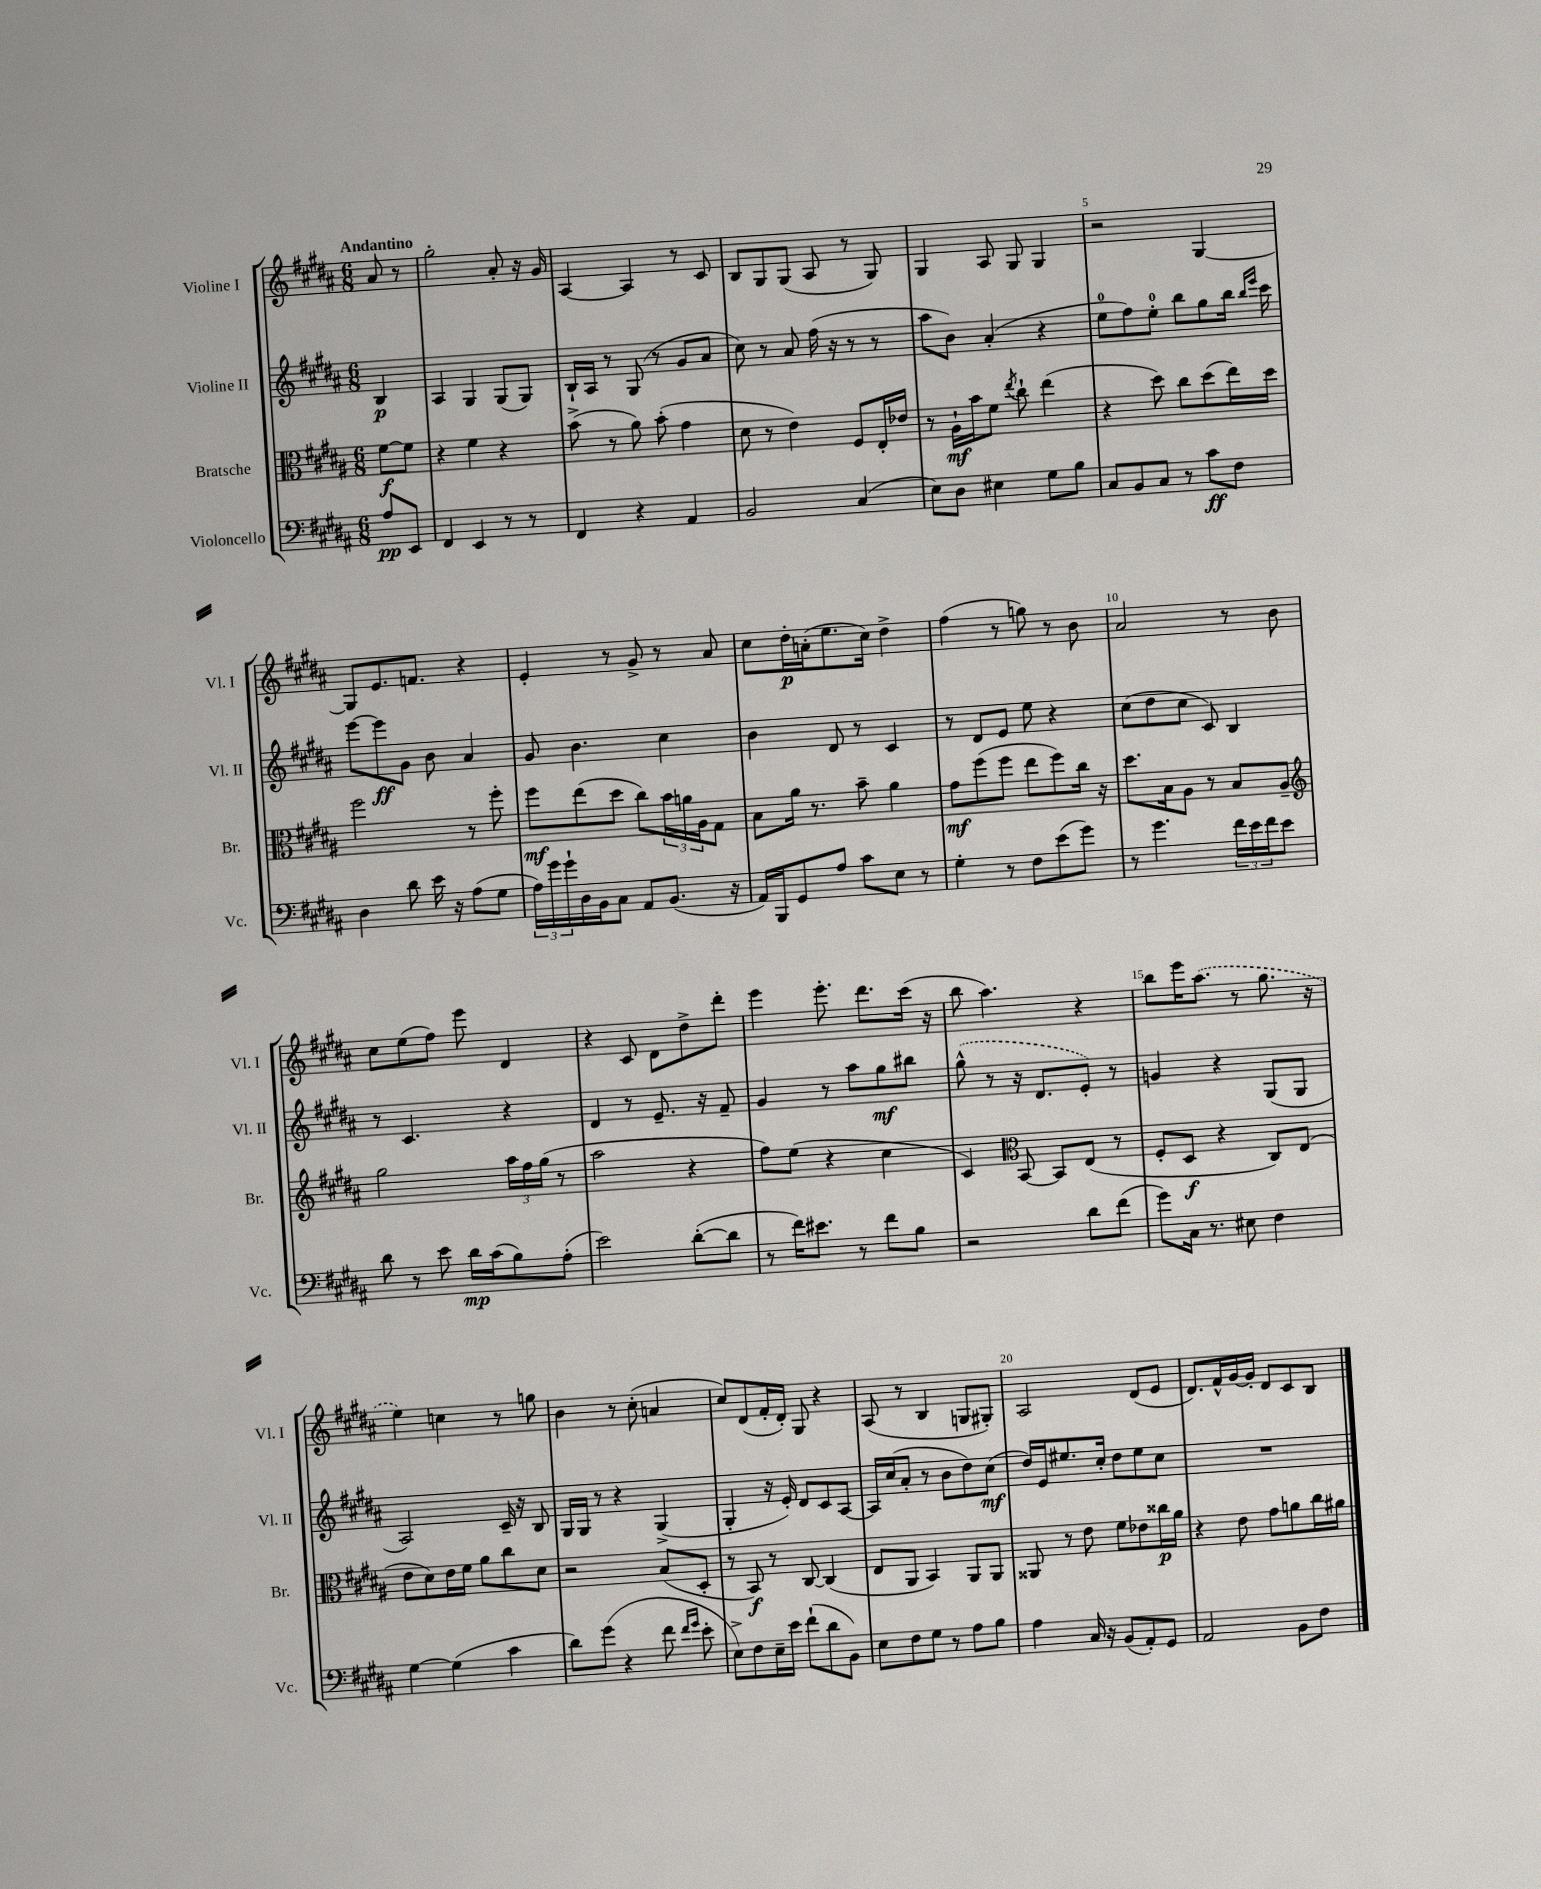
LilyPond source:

<<
\new StaffGroup <<
\new Staff = "s0" \with { instrumentName = "Violine I" shortInstrumentName = "Vl. I" } {
    \clef treble \key b \major \numericTimeSignature \time 6/8 \partial 4 \tempo "Andantino"
    ais'8 r8 |
    gis''2-. ais'8-. r16 gis'16 |
    ais4~ ais4 r8 cis'8 |
    b8 gis8 gis8( ais8 r8 gis8) |
    gis4 ais8 gis8 gis4 |
    r2 gis4~ |
    gis8 e'8. f'8. r4 |
    e'4-. r8 gis'8-> r8 ais'8 |
    cis''8 dis''16-.\p a'16-.( e''8. cis''16) dis''4-> |
    fis''4( r8 g''8) r8 b'8 |
    ais'2 r8 b'8 |
    cis''8 e''8( fis''8) e'''8 dis'4 |
    r4 cis'8 dis'8 dis''8-> dis'''8-. |
    e'''4 e'''8.-. dis'''8. cis'''16( r16 |
    b''8 ais''4.) r4 |
    b''8 e'''16 \once \slurDashed ais''8.( r8 gis''8. r16 |
    e''4) c''4 r8 g''8 |
    b'4 r8 cis''8-.( a'4 |
    cis''8) dis'8( fis'16-. dis'16-.) gis8 r4 |
    ais8( r8 b4 g8 gis8-.) |
    ais2 dis'8( e'8 |
    dis'8.) fis'16-^ gis'16~ gis'16-. dis'8 cis'8 b8 \bar "|." |
}
\new Staff = "s1" \with { instrumentName = "Violine II" shortInstrumentName = "Vl. II" } {
    \clef treble \key b \major \numericTimeSignature \time 6/8 \partial 4
    b4\p |
    ais4 gis4 gis8( gis8) |
    b16-! ais16 r8 gis8( r8 gis'8 ais'8 |
    cis''8) r8 ais'8 fis''16( r16 r8 r8 |
    ais''8 b'8) ais'4-.( r4 |
    e''8-0 fis''8) e''8-0-. b''8 gis''8 b''16 \grace { b''16 e'''16 } cis'''16 |
    e'''8~ e'''8\ff gis'8 b'8 ais'4 |
    gis'8 b'4. cis''4 |
    b'4 dis'8 r8 cis'4 |
    r8 dis'8 e'8 e''8 r4 |
    cis''8( dis''8 cis''8 cis'8) b4 |
    r8 cis'4. r4 |
    dis'4 r8 e'8.-- r16 fis'8-- |
    gis'4 r8 ais''8 gis''8\mf bis''8 |
    \once \slurDashed gis''8-^( r8 r16 dis'8. e'8-.) r8 |
    g'4 r4 gis8( gis8 |
    ais2) cis'16-- r16 b8 |
    gis16 gis16 r8 r4 gis4->( |
    gis4-. r16 e'16-.) dis'8 cis'8 ais8~ |
    ais16 cis''16( ais'8-. r8 b'8 dis''8) cis''8\mf( |
    dis''16) e'16 eis''8. cis''16-. dis''8 eis''8 cis''8 |
    R2. \bar "|." |
}
\new Staff = "s2" \with { instrumentName = "Bratsche" shortInstrumentName = "Br." } {
    \clef alto \key b \major \numericTimeSignature \time 6/8 \partial 4
    fis'8~\f fis'8 |
    r4 fis'4 r4 |
    b'8->( r8 ais'8) b'8-.( gis'4 |
    dis'8 r8 e'4) fis8 e16-. ees'16 |
    r8 ais16-!\mf b'16 fis'8 \acciaccatura { e''8 } cis''8-! e''4( |
    r4 dis''8) cis''8 dis''8( e''16) dis''16 |
    fis''2 r8 fis''8-. |
    fis''8\mf e''8( dis''8 cis''8) \tuplet 3/2 { b'16 a'16 ais16 } gis8 |
    b8 ais'16 r8. b'8-- ais'4 |
    gis'8\mf fis''8( fis''8 e''8 fis''8) cis''16 r16 |
    dis''8. b16 ais8 r8 b8 ais8-- |
    \clef treble gis''2 \tuplet 3/2 { ais''16 fis''16 gis''16( } r8 |
    ais''2 r4 |
    fis''8) e''8( r4 cis''4 |
    cis'4) \clef alto b,8~ b,8 e8( r8 |
    fis8-. dis8\f r4 cis8) e8( |
    e'8 dis'8) e'16 fis'16 ais'8 cis''8 dis'8 |
    r2 b8( dis8-. |
    r8 b,8\f) r8 cis8~ cis4( |
    e8 ais,8 b,4) ais,8 ais,8 |
    aisis,8 r8 e'8 fis'8 ees'8 cisis''16\p ais'16 |
    r4 e'8 gis'8 a'8 cis''16 ais'16 \bar "|." |
}
\new Staff = "s3" \with { instrumentName = "Violoncello" shortInstrumentName = "Vc." } {
    \clef bass \key b \major \numericTimeSignature \time 6/8 \partial 4
    ais8\pp e,8 |
    fis,4 e,4 r8 r8 |
    fis,4 r4 ais,4 |
    b,2 cis4( |
    e8) dis8 eis4 gis8 b8 |
    cis8 b,8 cis8 r8 cis'8\ff fis8 |
    dis4 dis'8 e'16 r16 ais8( gis8 |
    \tuplet 3/2 { ais16) gis'16 gis'16-! } dis16 b,16 cis8 ais,8 b,8.( r16 |
    ais,16) b,,16 gis,8 ais8 cis'8 e8 r8 |
    gis4-. r8 fis8 e'8( gis'8) |
    r8 gis'4. \tuplet 3/2 { fis'16 e'16 fis'16 } e'8 |
    dis'8 r8 e'8 dis'16\mp cis'16( b8) ais8-.( |
    e'2) dis'8~-.( dis'8 |
    r8 fis'16) eis'8. r8 fis'8 b8 |
    r2 dis'8 fis'8( |
    gis'8) cis16 r8. eis8 fis4 |
    gis4~ gis4( cis'4 |
    dis'8) gis'8( r4 fis'8 \grace { fis'16 gis'16 } e'8-. |
    e8->) fis8 e16-- e'16 fis'8-!( dis'8 b,8) |
    e8 fis8 gis8 r8 ais8 b8 |
    ais4 cis16 r16 b,8( ais,8-.) gis,8 |
    ais,2 b,8 fis8 \bar "|." |
}
>>
>>
\layout { \context { \Score \override BarNumber.break-visibility = ##(#f #t #t) barNumberVisibility = #(every-nth-bar-number-visible 5) } }
